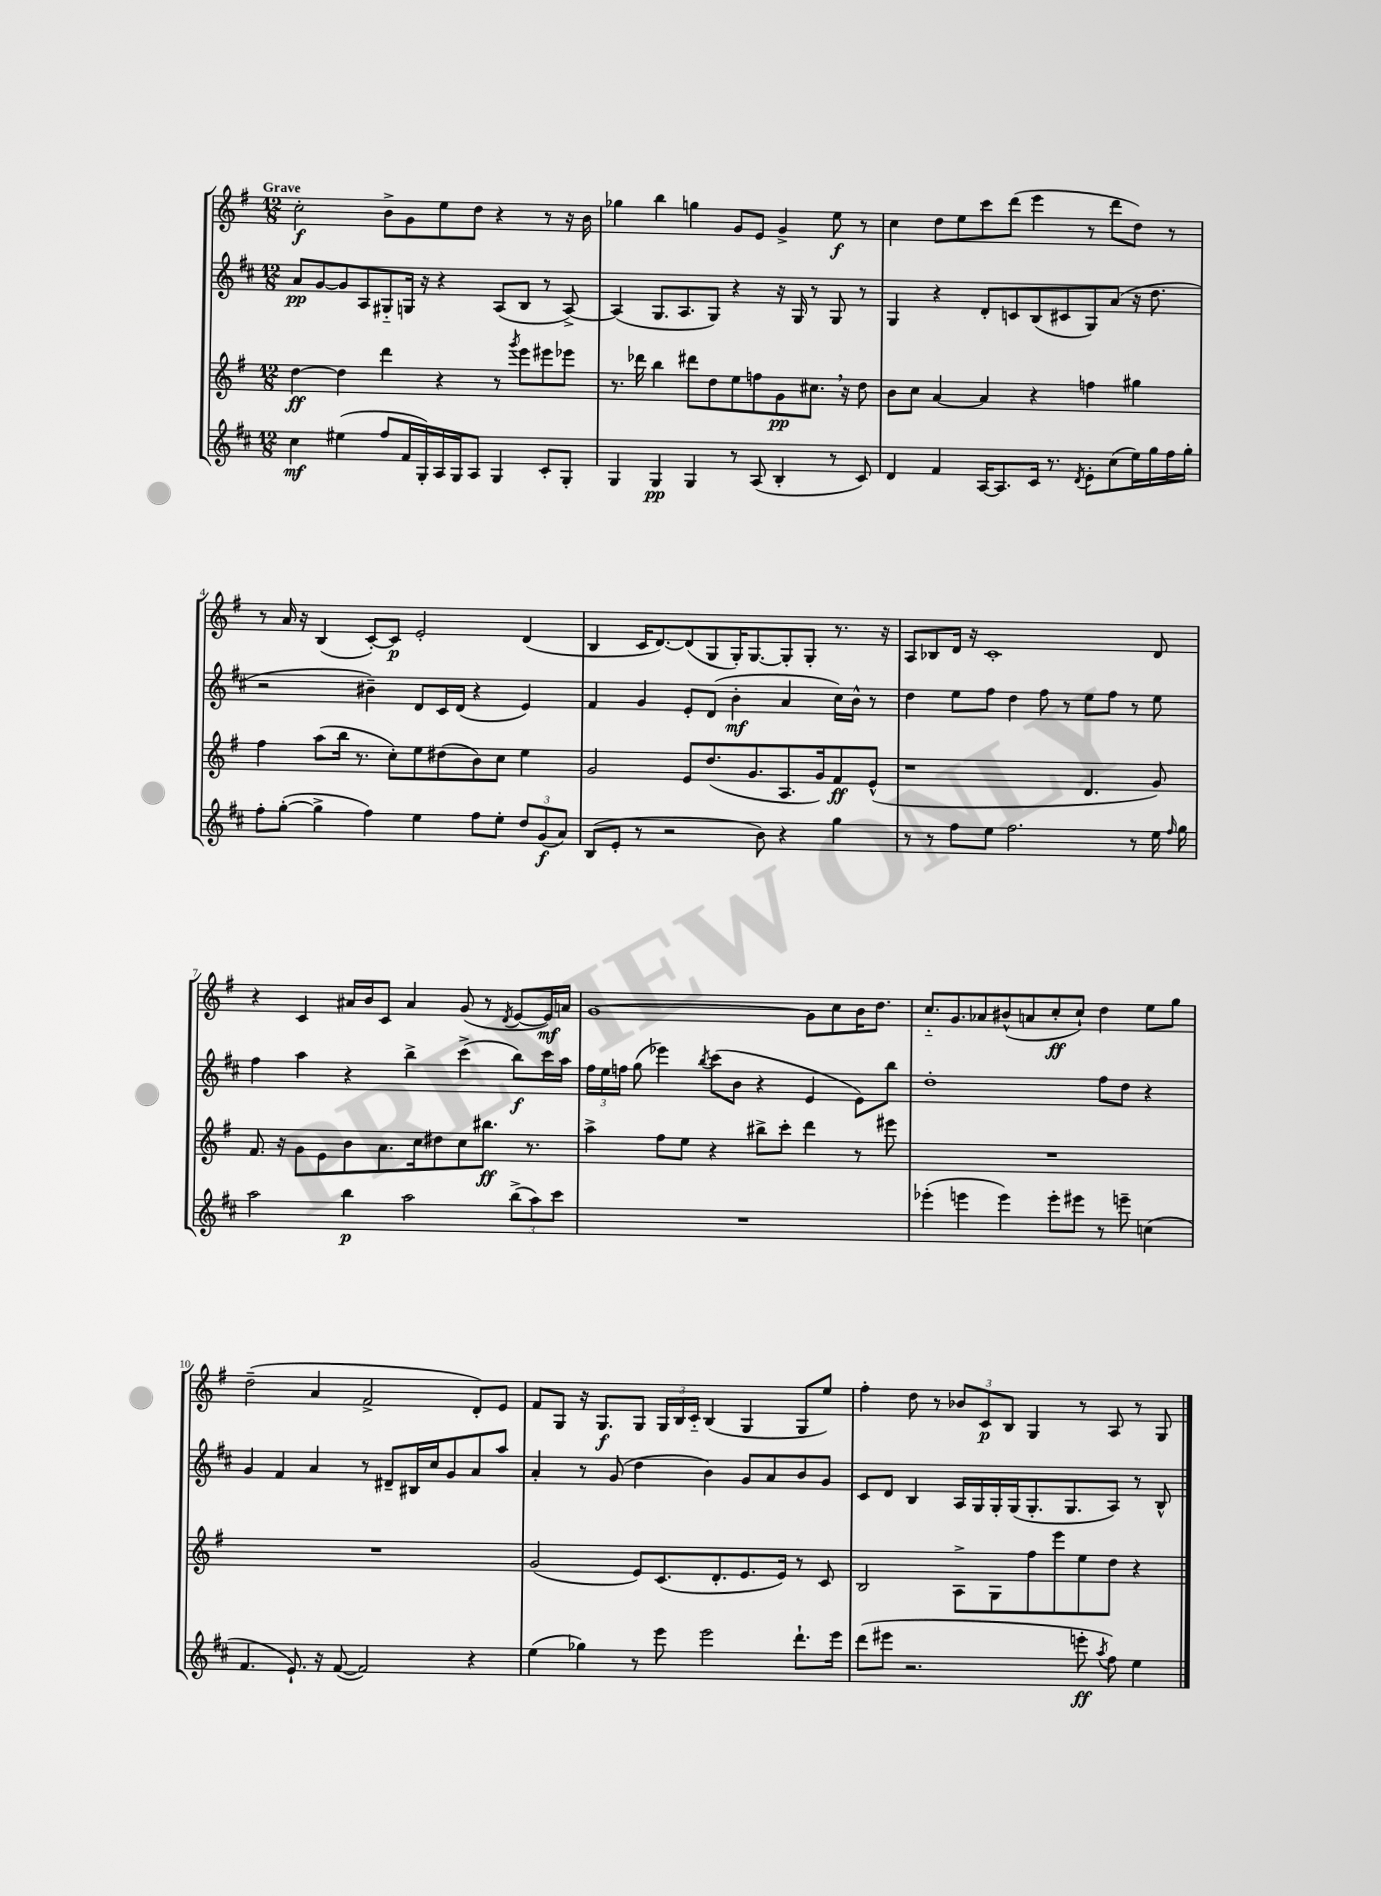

**kern	**dynam	**kern	**dynam	**kern	**dynam	**kern	**dynam
*part4	*part4	*part3	*part3	*part2	*part2	*part1	*part1
*staff4	*staff4	*staff3	*staff3	*staff2	*staff2	*staff1	*staff1
*clefG2	*	*clefG2	*	*clefG2	*	*clefG2	*
*k[f#c#]	*	*k[f#]	*	*k[f#c#]	*	*k[f#]	*
*M12/8	*	*M12/8	*	*M12/8	*	*M12/8	*
=1	=1	=1	=1	=1	=1	=1	=1
!	!	!	!	!	!	!LO:TX:a:B:t=Grave	!
4cc#\	mf	[4dd\	ff	8a/L	pp	2cc'\	f
.	.	.	.	[8g/	.	.	.
(4ee#X\	.	4dd\]	.	8g/]	.	.	.
.	.	.	.	8A/	.	.	.
8ff#/L	.	4ddd\	.	8G#X/	.	8b^\L	.
16f#/L	.	.	.	16Gn/Jk	.	8g\	.
16G'/)	.	.	.	16r	.	.	.
16A/	.	4r	.	4r	.	8ee\	.
16G/J	.	.	.	.	.	.	.
8A/J	.	.	.	.	.	8dd\J	.
4G/	.	8r	.	(8A/L	.	4r	.
.	.	8qggg/	.	.	.	.	.
.	.	8eee\L	.	8B/J	.	.	.
8c#'/L	.	8eee#X\	.	8r	.	8r	.
8G'/J	.	8eee-X\J	.	[8A^/)	.	16r	.
.	.	.	.	.	.	16b\	.
=2	=2	=2	=2	=2	=2	=2	=2
4G/	.	8.r	.	(4A/]	.	4gg-X\	.
.	.	16ddd-X\	.	.	.	.	.
4G/	pp	4bb\	.	8.G/L	.	4bb\	.
.	.	.	.	8.A/	.	.	.
4G/	.	8ddd#X\L	.	.	.	4ggn\	.
.	.	8dd\	.	8G/J)	.	.	.
8r	.	8ee\	.	4r	.	8g/L	.
(8A/	.	8ffn\	.	.	.	8e/J	.
4B'/	.	8g\	pp	16r	.	4g^/	.
.	.	.	.	16G/	.	.	.
.	.	8.cc#X,\J	.	8r	.	.	.
8r	.	.	.	8G/	.	8ee\	f
.	.	16r	.	.	.	.	.
8c#/)	.	8dd\	.	8r	.	8r	.
=3	=3	=3	=3	=3	=3	=3	=3
4d/	.	8b\L	.	4G/	.	4cc\	.
.	.	8cc\J	.	.	.	.	.
4f#/	.	[4a/	.	4r	.	8dd\L	.
.	.	.	.	.	.	8ee\	.
[16A/KL	.	4a/]	.	8d'/L	.	8ccc\	.
8.A/]	.	.	.	.	.	.	.
.	.	.	.	8cn/	.	(8ddd\J	.
16c#/Jk	.	4r	.	(8B/	.	4eee\	.
8.r	.	.	.	.	.	.	.
.	.	.	.	8c#X/	.	.	.
8qd/	.	.	.	.	.	.	.
8e'\L	.	4ffn\	.	8G/)	.	8r	.
(8cc#\	.	.	.	(8a/J	.	8ddd\L	.
16ee\L)	.	4gg#X\	.	16r	.	8dd\J)	.
16gg\	.	.	.	8.dd\	.	.	.
16ff#\	.	.	.	.	.	8r	.
16gg'\JJ	.	.	.	.	.	.	.
!!LO:LB:g=z
=4	=4	=4	=4	=4	=4	=4	=4
8ff#'\L	.	4ff#\	.	2r	.	8r	.
([8gg'\J	.	.	.	.	.	16a/	.
.	.	.	.	.	.	16r	.
4gg^\]	.	(8aa\L	.	.	.	(4B/	.
.	.	16bb\Jk	.	.	.	.	.
.	.	8.r	.	.	.	.	.
4ff#\)	.	.	.	4b#X~\)	.	[8c'/L)	.
.	.	8cc'\L)	.	.	.	8c/J]	p
4ee\	.	8ee\	.	8d/L	.	2e'/	.
.	.	(8dd#X\	.	16c#/L	.	.	.
.	.	.	.	(16d/JJ	.	.	.
8ff#\L	.	8b\)	.	4r	.	.	.
8ee'\J	.	8cc\J	.	.	.	.	.
12dd/L	.	4ee\	.	4e/)	.	(4d/	.
(12g/	f	.	.	.	.	.	.
12a/J)	.	.	.	.	.	.	.
=5	=5	=5	=5	=5	=5	=5	=5
(8B/L	.	2g/	.	4f#/	.	4B/	.
8e'/J	.	.	.	.	.	.	.
8r	.	.	.	4g/	.	16c/KL	.
.	.	.	.	.	.	[8.d/)	.
2r	.	.	.	.	.	.	.
.	.	8e/L	.	8e'/L	.	(8d/]	.
.	.	(8.dd/	.	(8d/J	.	8G/	.
.	.	.	.	4b'\	mf	16G'/K)	.
.	.	8.g/	.	.	.	[8.G/	.
8b\)	.	.	.	.	.	.	.
4r	.	8.A/	.	4a/	.	8G'/]	.
.	.	.	.	.	.	8G'/J	.
.	.	16g/k)	.	.	.	.	.
4gg\	.	8f#/	ff	16cc#\LL)	.	8.r	.
.	.	.	.	16b^^\JJ	.	.	.
.	.	(8e^^/J	.	8r	.	.	.
.	.	.	.	.	.	16r	.
=6	=6	=6	=6	=6	=6	=6	=6
8r	.	1r	.	4dd\	.	8A/L	.
8r	.	.	.	.	.	8B-X/	.
8ff#\L	.	.	.	8ee\L	.	16d/Jk	.
.	.	.	.	.	.	16r	.
8ee\J	.	.	.	8ff#\J	.	1c'	.
2.ff#\	.	.	.	4dd\	.	.	.
.	.	.	.	8ff#\	.	.	.
.	.	.	.	8r	.	.	.
.	.	4.d/	.	8ee\L	.	.	.
.	.	.	.	8ff#\J	.	.	.
8r	.	.	.	8r	.	.	.
16ee\	.	8g/)	.	8ee\	.	8d/	.
16qqff#/	.	.	.	.	.	.	.
16gg\	.	.	.	.	.	.	.
!!LO:LB:g=z
=7	=7	=7	=7	=7	=7	=7	=7
2aa\	.	8.f#/	.	4ff#\	.	4r	.
.	.	16r	.	.	.	.	.
.	.	8g\L	.	4aa\	.	4c/	.
.	.	8e\	.	.	.	.	.
4bb\	p	8b\	.	4r	.	16a#X/LL	.
.	.	.	.	.	.	16b/J	.
.	.	8.a\	.	.	.	8c/J	.
2aa\	.	.	.	4bb^\	.	4a#/	.
.	.	16cc\k	.	.	.	.	.
.	.	8dd#X\	.	.	.	.	.
.	.	8cc\	.	(4ccc#^\	.	(8g/	.
.	.	8.bb#X\J	ff	.	.	8r	.
.	.	.	.	.	.	8qd/	.
(12bb^\L	.	.	.	8bb\L)	f	[8e/L	.
.	.	8.r	.	.	.	.	.
12aa\)	.	.	.	.	.	.	.
.	.	.	.	16ccc#\L	.	16e/L])	mf
12ccc#\J	.	.	.	.	.	.	.
.	.	.	.	16aa\JJ	.	16an/JJ	.
=8	=8	=8	=8	=8	=8	=8	=8
1.r	.	4aa^\	.	24ff#\LL	.	[1g	.
.	.	.	.	24ee\	.	.	.
.	.	.	.	24ffn\JJ	.	.	.
.	.	.	.	(8gg\	.	.	.
.	.	8ff#\L	.	4eee-X\)	.	.	.
.	.	8ee\J	.	.	.	.	.
.	.	.	.	8qbb/	.	.	.
.	.	4r	.	(8ccc#\L	.	.	.
.	.	.	.	8b\J	.	.	.
.	.	8bb#X^\L	.	4r	.	.	.
.	.	8ccc'\J	.	.	.	.	.
.	.	4ddd\	.	4e/	.	8g\L]	.
.	.	.	.	.	.	8cc\	.
.	.	8r	.	8e\L)	.	16b\K	.
.	.	.	.	.	.	8.dd\J	.
.	.	8eee#X\	.	8bb\J	.	.	.
=9	=9	=9	=9	=9	=9	=9	=9
(4eee-X'\	.	1.r	.	1dd'	.	8.cc/L	.
.	.	.	.	.	.	8.g/	.
4eeen\	.	.	.	.	.	.	.
.	.	.	.	.	.	8a-X/	.
4eee\)	.	.	.	.	.	(8b#X^^/	.
.	.	.	.	.	.	8an/	.
8eee'\L	.	.	.	.	.	8cc'/	ff
8eee#X\J	.	.	.	.	.	8cc`/J)	.
8r	.	.	.	8ff#\L	.	4dd\	.
8eeen~\	.	.	.	8dd\J	.	.	.
(4ccn\	.	.	.	4r	.	8ee\L	.
.	.	.	.	.	.	8gg\J	.
!!LO:LB:g=z
=10	=10	=10	=10	=10	=10	=10	=10
4.f#/	.	1.r	.	4g/	.	(2dd~\	.
.	.	.	.	4f#/	.	.	.
8.e`/)	.	.	.	.	.	.	.
.	.	.	.	4a/	.	4a/	.
16r	.	.	.	.	.	.	.
([8f#/	.	.	.	.	.	.	.
2f#/])	.	.	.	8r	.	2f#^/	.
.	.	.	.	8d#X~/L	.	.	.
.	.	.	.	16B#X/L	.	.	.
.	.	.	.	16cc#/J	.	.	.
.	.	.	.	8g/	.	.	.
4r	.	.	.	8a/	.	8d'/L)	.
.	.	.	.	8aa/J	.	8e/J	.
=11	=11	=11	=11	=11	=11	=11	=11
(4ee\	.	(2g/	.	4a'/	.	8f#/L	.
.	.	.	.	.	.	8G/J	.
4gg-X\)	.	.	.	8r	.	16r	.
.	.	.	.	.	.	8.G/L	f
.	.	.	.	(8g/	.	.	.
8r	.	8e/L)	.	4dd\	.	8G/J	.
8eee\	.	(8.c/	.	.	.	24G/LL	.
.	.	.	.	.	.	24B/	.
.	.	.	.	.	.	24c/JJ	.
2eee\	.	.	.	4b\)	.	(4B/	.
.	.	8.d'/	.	.	.	.	.
.	.	8.e/	.	8g/L	.	4G/	.
.	.	.	.	8a/	.	.	.
.	.	16e/Jk)	.	.	.	.	.
8.ddd`\L	.	8r	.	8b/	.	8G/L	.
.	.	8c/	.	8g/J	.	8ee/J)	.
16eee\Jk	.	.	.	.	.	.	.
=12	=12	=12	=12	=12	=12	=12	=12
(8ddd\L	.	2B/	.	8c#/L	.	4ff#'\	.
8eee#X\J	.	.	.	8d/J	.	.	.
2.r	.	.	.	4B/	.	8dd\	.
.	.	.	.	.	.	8r	.
.	.	8A^\L	.	16A/LL	.	12b-X/L	.
.	.	.	.	16G/	.	.	.
.	.	.	.	.	.	12c/	p
.	.	8G\	.	16G'/	.	.	.
.	.	.	.	.	.	12B/J	.
.	.	.	.	(16G/J	.	.	.
.	.	8ff#\	.	8.G'/	.	4G/	.
.	.	8eee\	.	.	.	.	.
.	.	.	.	8.G/	.	.	.
8eeen'\	ff	8ee\	.	.	.	8r	.
8qaa/	.	.	.	.	.	.	.
8ff#\)	.	8dd\J	.	8A/J)	.	8A/	.
4ee\	.	4r	.	8r	.	8r	.
.	.	.	.	8B^^/	.	8G/	.
==	==	==	==	==	==	==	==
*-	*-	*-	*-	*-	*-	*-	*-
